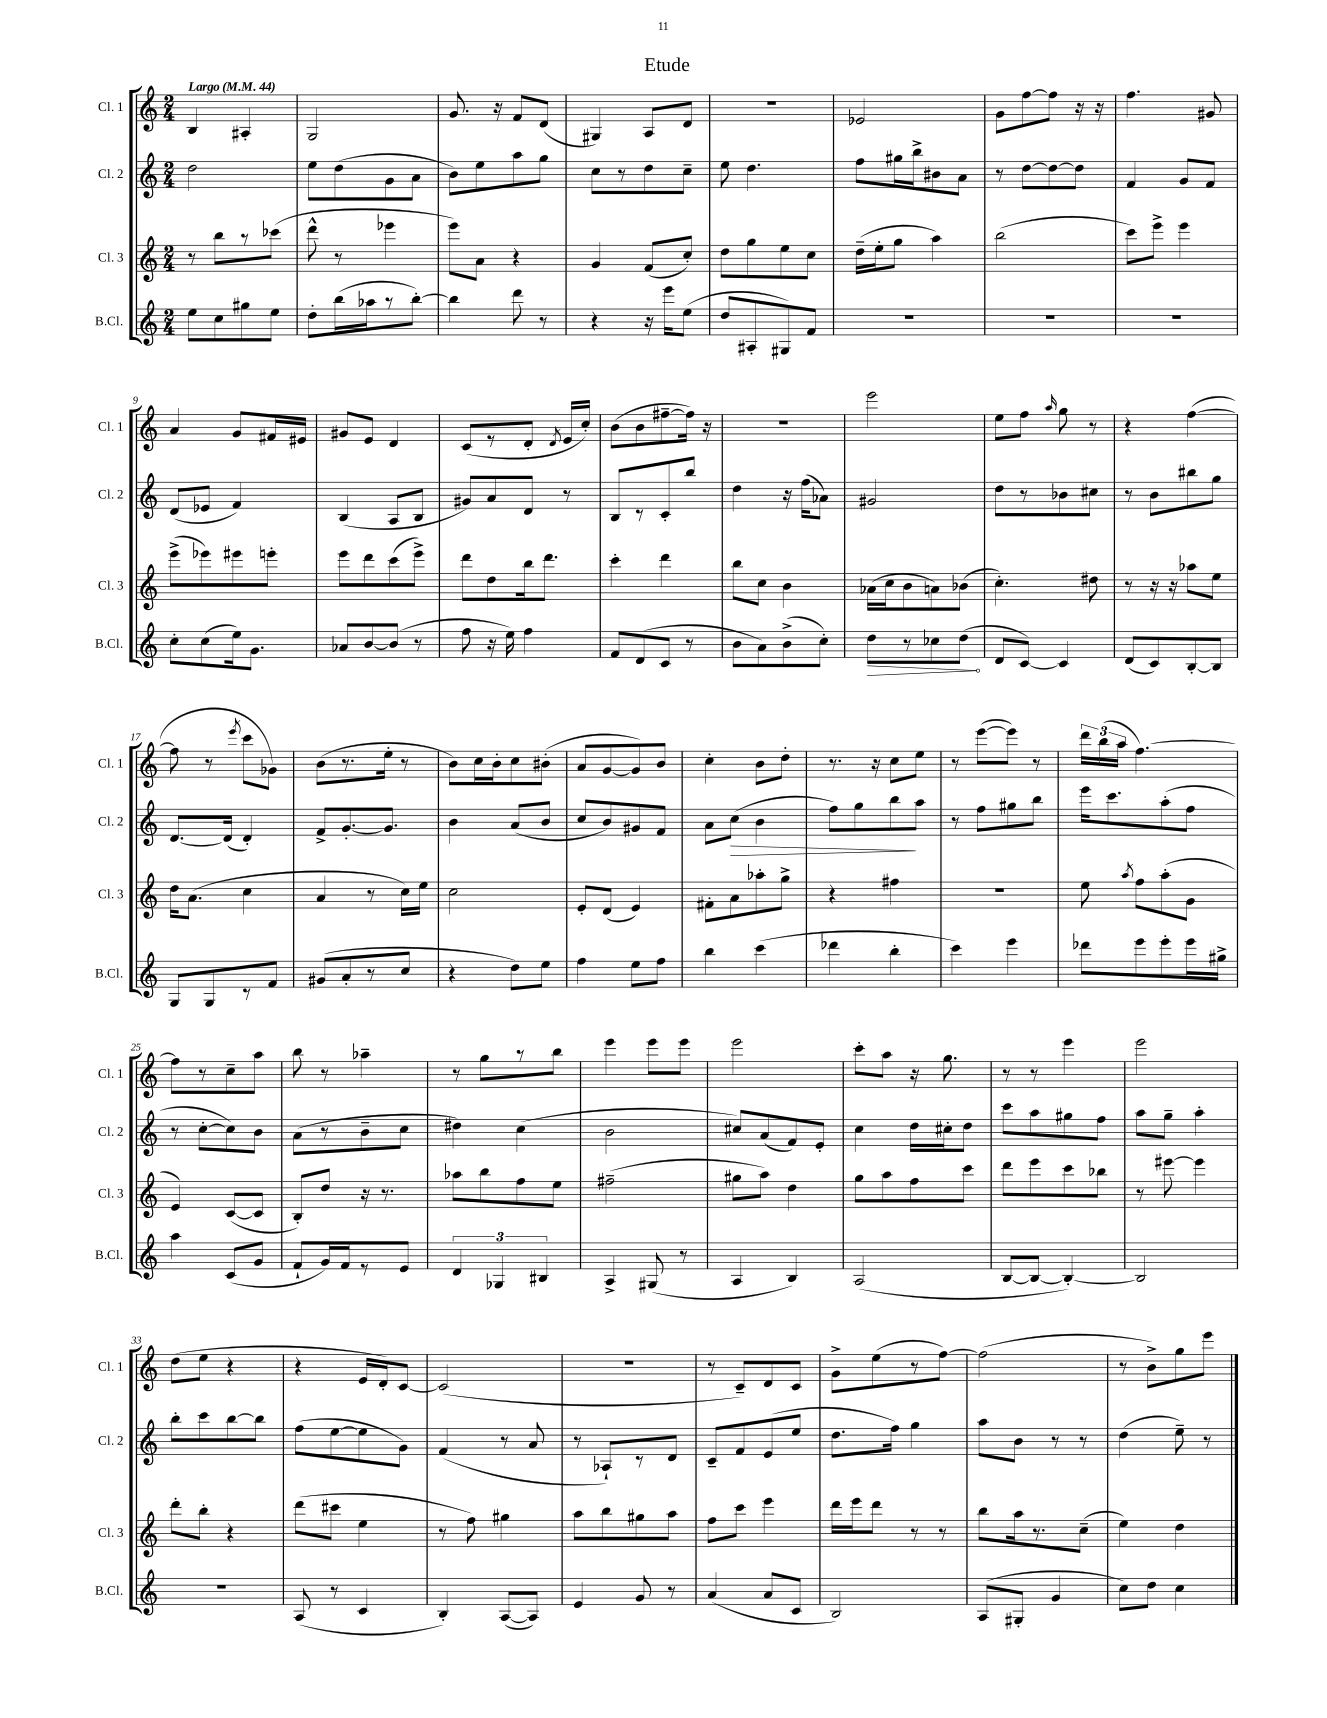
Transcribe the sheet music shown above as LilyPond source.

\header { title = "Etude" }
<<
\new StaffGroup <<
\new Staff = "s0" \with { instrumentName = "Cl. 1" shortInstrumentName = "Cl. 1" } {
    \clef treble \key c \major \numericTimeSignature \time 2/4 \tempo "Largo" 4 = 44
    \autoBeamOff b4 ais4-. |
    g2 |
    g'8. r16 f'8[ d'8]( |
    gis4) a8[ d'8] |
    R2 |
    ees'2 |
    g'8[ f''8~ f''8] r16 r16 |
    f''4. gis'8 |
    a'4 g'8[ fis'16 eis'16] |
    gis'8[ e'8] d'4 |
    c'8[( r8 d'8]-. \acciaccatura { d'8 } e'16[ c''16]-.) |
    b'8[( b'8 fis''8~-- fis''16]) r16 |
    R2 |
    e'''2 |
    e''8[ f''8] \grace { a''16 } g''8 r8 |
    r4 f''4~( |
    f''8 r8 \acciaccatura { e'''8 } c'''8[ ges'8]) |
    b'8[( r8. e''16]-. r8 |
    b'8[) c''16 b'16-. c''8 bis'8]-.( |
    a'8[ g'8~ g'8) b'8] |
    c''4-. b'8[ d''8]-. |
    r8. r16 c''8[ e''8] |
    r8 e'''8[~( e'''8]) r8 |
    \tuplet 3/2 { d'''16[ b''16( a''16] } f''4.~) |
    f''8[ r8 c''8-- a''8] |
    b''8 r8 aes''4-- |
    r8 g''8[ r8 b''8] |
    e'''4 e'''8[ e'''8] |
    e'''2 |
    c'''8[-. a''8] r16 g''8. |
    r8 r8 e'''4 |
    e'''2 |
    d''8[( e''8] r4 |
    r4 e'16[ d'16-.) c'8]~ |
    c'2( |
    r2 |
    r8 c'8[--) d'8 c'8] |
    g'8[-> e''8( r8 f''8]~) |
    f''2( |
    r8 b'8[->) g''8 e'''8] \bar "|." |
}
\new Staff = "s1" \with { instrumentName = "Cl. 2" shortInstrumentName = "Cl. 2" } {
    \clef treble \key c \major \numericTimeSignature \time 2/4
    \autoBeamOff d''2 |
    e''8[ d''8( g'8 a'8] |
    b'8[) e''8 a''8 g''8] |
    c''8[ r8 d''8 c''8]-- |
    e''8 d''4. |
    f''8[ gis''16 b''16-> bis'8 a'8] |
    r8 d''8[~ d''8~ d''8] |
    f'4 g'8[ f'8] |
    d'8[( ees'8] f'4) |
    b4( a8[ b8] |
    gis'8[) a'8 d'8] r8 |
    b8[ r8 c'8-. b''8] |
    d''4 r16 f''16[( aes'8]) |
    gis'2 |
    d''8[ r8 bes'8 cis''8] |
    r8 b'8[ bis''8 g''8] |
    d'8.[~ d'16]( d'4-.) |
    f'8[-> g'8.~-. g'8.] |
    b'4 a'8[( b'8] |
    c''8[ b'8) gis'8 f'8] |
    a'8[ c''8]\>( b'4 |
    f''8[) g''8 b''8\! a''8] |
    r8 f''8[ gis''8 b''8] |
    e'''16[ c'''8. a''8-.( f''8] |
    r8 c''8[~-. c''8) b'8] |
    a'8[( r8 b'8-- c''8] |
    dis''4) c''4( |
    b'2 |
    cis''8[) a'8( f'8) e'8]-. |
    c''4 d''16[ cis''16-. d''8] |
    c'''8[ a''8 gis''8 f''8] |
    a''8[ g''8]-- a''4-. |
    b''8[-. c'''8 b''8~ b''8] |
    f''8[( e''8~ e''8 g'8]) |
    f'4( r8 a'8 |
    r8 aes8[-!) r8 d'8] |
    c'8[-- f'8 e'8( e''8] |
    d''8.[ f''16]) g''4 |
    a''8[ b'8] r8 r8 |
    d''4( e''8--) r8 \bar "|." |
}
\new Staff = "s2" \with { instrumentName = "Cl. 3" shortInstrumentName = "Cl. 3" } {
    \clef treble \key c \major \numericTimeSignature \time 2/4
    \autoBeamOff r8 b''8[ r8 ces'''8]( |
    d'''8-^ r8 ees'''4 |
    e'''8[) a'8] r4 |
    g'4 f'8[( c''8]-.) |
    d''8[ g''8 e''8 c''8] |
    d''16[--( e''16-. g''8] a''4) |
    b''2( |
    c'''8[) e'''8]-> e'''4 |
    e'''8[->( ees'''8) eis'''8 e'''8]-. |
    e'''8[ d'''8 c'''8( e'''8]->) |
    d'''8[ d''8 b''16 d'''8.] |
    c'''4-. d'''4 |
    b''8[ c''8] b'4 |
    aes'16[( c''16 b'8 a'8) bes'8]( |
    c''4.-.) dis''8 |
    r8 r16 r16 aes''8[ e''8] |
    d''16[ a'8.]( c''4 |
    a'4 r8 c''16[) e''16] |
    c''2 |
    e'8[-. d'8]( e'4) |
    fis'8[-. a'8 aes''8-. g''8]-> |
    r4 fis''4 |
    R2 |
    e''8 \acciaccatura { a''8 } f''8[ a''8-.( g'8] |
    e'4) c'8[~( c'8] |
    b8[-.) d''8] r16 r8. |
    aes''8[ b''8 f''8 e''8] |
    fis''2--( |
    gis''8[ a''8]) d''4 |
    g''8[ a''8 f''8 c'''8] |
    d'''8[ e'''8 c'''8 bes''8] |
    r8 eis'''8~ eis'''4 |
    d'''8[-. b''8]-. r4 |
    d'''8[( cis'''8] e''4 |
    r8 f''8) gis''4 |
    a''8[ b''8 gis''8 a''8] |
    f''8[ c'''8] e'''4 |
    d'''16[ e'''16 d'''8] r8 r8 |
    b''8[ a''16 r8. c''8]--( |
    e''4) d''4 \bar "|." |
}
\new Staff = "s3" \with { instrumentName = "B.Cl." shortInstrumentName = "B.Cl." } {
    \clef treble \key c \major \numericTimeSignature \time 2/4
    \autoBeamOff e''8[ c''8 gis''8 e''8] |
    d''8[-. b''16( aes''16 r8 b''8]~-.) |
    b''4 d'''8 r8 |
    r4 r16 e'''16[ e''8]( |
    d''8[ ais8-. gis8) f'8] |
    R2 |
    R2 |
    R2 |
    c''8[-. c''8( e''16) g'8.] |
    aes'8[ b'8~ b'8]( r8 |
    f''8 r16 e''16) f''4 |
    f'8[ d'8( c'8] r8 |
    b'8[ a'8) b'8->( c''8]-.) |
    \once \override Hairpin.circled-tip = ##t d''8[\> r8 ces''8 d''8]\!( |
    d'8[ c'8]~) c'4 |
    d'8[( c'8) b8~-. b8] |
    g8[ g8 r8 f'8] |
    gis'8[( a'8-. r8 c''8] |
    r4 d''8[) e''8] |
    f''4 e''8[ f''8] |
    b''4 c'''4( |
    des'''4 b''4-. |
    c'''4) e'''4 |
    des'''8[ e'''8 e'''8-. e'''16 gis''16]-> |
    a''4 c'8[( g'8] |
    f'8[-! g'16) f'16 r8 e'8] |
    \tuplet 3/2 { d'4 ges4 bis4 } |
    a4-> gis8( r8 |
    a4 b4) |
    a2( |
    b8[~ b8]~ b4~-.) |
    b2 |
    R2 |
    a8( r8 c'4 |
    b4-.) a8[~( a8]) |
    e'4 g'8 r8 |
    a'4( a'8[ c'8] |
    b2) |
    a8[( gis8]-. g'4 |
    c''8[) d''8] c''4 \bar "|." |
}
>>
>>
